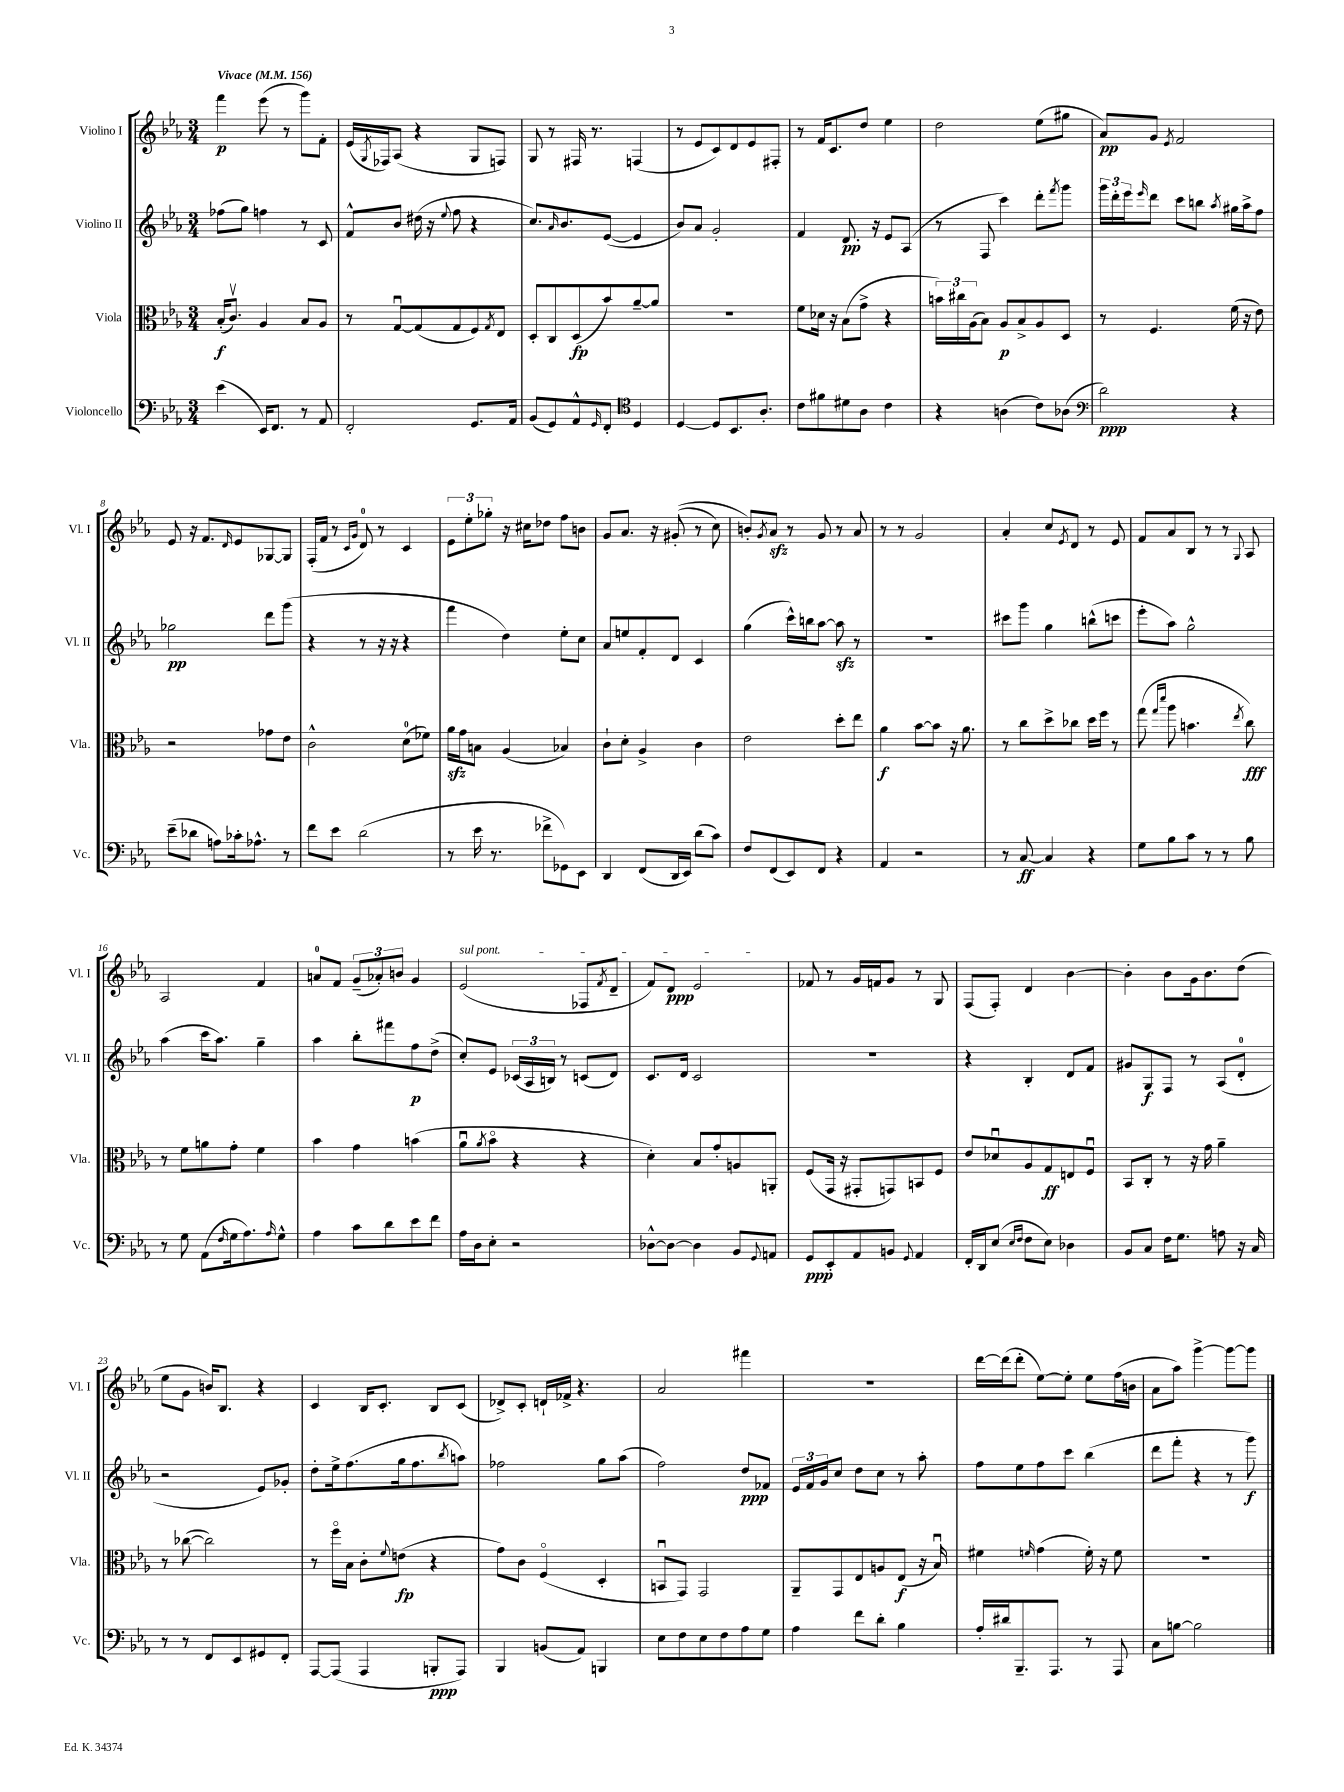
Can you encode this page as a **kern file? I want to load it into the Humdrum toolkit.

**kern	**kern	**kern	**kern
*staff4	*staff3	*staff2	*staff1
*clefF4	*clefC3	*clefG2	*clefG2
*k[b-e-a-]	*k[b-e-a-]	*k[b-e-a-]	*k[b-e-a-]
*M3/4	*M3/4	*M3/4	*M3/4
*MM156	*MM156	*MM156	*MM156
(4e-	(16B-'	(8ff-	4fff
.	8.cv)	.	.
.	.	8gg)	.
16EE-)	4A-	4ff	(8eee-
8.FF	.	.	.
.	.	.	8r
8r	8B-	8r	8ggg)
8AA-	8A-	8c	8f'
=	=	=	=
2FF'	8r	8f^^	(16e-
.	.	.	8qG
.	.	.	16F-)
.	[8Gu	8b-	(8A-
.	(8G]	(16dd#	4r
.	.	16r	.
.	.	8qqee-	.
.	8G	8ff	.
8.GG	8F)	4r	8G
.	8qG	.	.
.	8E-	.	8F)
16AA-	.	.	.
=	=	=	=
(8BB-	8D'	8.cc)	8G
8GG)	8C	.	8r
.	.	16qqa-	.
.	.	8.b-	.
8AA-^^	(8D	.	16F#
.	.	.	8.r
16qqGG	.	.	.
8FF'	8b-)	([8e-	.
*clefC4	*	*	*
4D	[8a-~	4e-]	(4F
.	8a-]	.	.
=	=	=	=
[4D	2.r	8b-)	8r
.	.	8a-	8e-
8D]	.	2g'	8c)
8.BB-	.	.	8d
.	.	.	8e-
8.A-'	.	.	.
.	.	.	8F#'
=	=	=	=
8c	8f	4f	8r
8f#	16d-	.	16f
.	16r	.	8.c
8d#	(8B-	8.d	.
8A-	8g^	.	8dd
.	.	16r	.
4c	4r	8e-	4ee-
.	.	(8A-	.
=	=	=	=
4r	24b)	8r	2dd
.	24cc#	.	.
.	(24A-	.	.
.	8B-)	8F	.
(4A	8A-	4ccc)	.
.	8B-^	.	.
8c)	8A-	8ddd'	(8ee-
.	.	8qfff	.
(8A-	8D	8ggg	8gg#
=	=	=	=
*clefF4	*	*	*
2d)	8r	24ggg	8a-)
.	.	24ddd'	.
.	.	24eee-	.
.	.	16qqeee-	.
.	4.F	8ddd	8g
.	.	.	8qe-
.	.	8ccc	2f
.	.	8bb	.
.	.	8qaa-	.
4r	(16f	16gg#	.
.	16r	16aa-^	.
.	8e-)	8ff	.
=	=	=	=
(8e-~	2r	2gg-	8e-
8d-	.	.	16r
.	.	.	8.f
8A)	.	.	.
.	.	.	16qqd
16c-'	.	.	8e-
8.A-^^	.	.	.
.	8g-	8ddd	[8G-
8r	8e-	(8ggg	8G-]
=	=	=	=
8f	2c^^	4r	(16F'
.	.	.	16f
8e-	.	.	8r
.	.	.	16qqc
.	.	.	16qqg
(2d	.	8r	8d)
.	.	16r	8r
.	.	16r	.
.	(8d	4r	4c
.	8f-)	.	.
=	=	=	=
8r	16a-	4fff	12e-
.	16g	.	.
.	.	.	12ee-'
16e-	8B	.	.
.	.	.	12gg-'
8.r	.	.	.
.	(4A-	4dd)	16r
.	.	.	16cc#
8f-^	.	.	8dd-
8GG-)	4B-)	8ee-'	8ff
8EE-	.	8cc	8b
=	=	=	=
4DD	8c`	8a-	8g
.	8d'	8ee	8.a-
(8FF	4A-^	8f'	.
.	.	.	16r
16DD	.	8d	&((8g#'
16EE-)	.	.	.
(8d	4c	4c	8r
8c)	.	.	8cc)
=	=	=	=
8F	2e-	(4gg	8b'&)
.	.	.	8qg
(8FF	.	.	8a-
8EE-)	.	16ccc^^)	8r
.	.	16bb	.
8FF	.	[8aa-	8g
4r	8dd'	8aa-]	8r
.	8ee-	8r	8a-
=	=	=	=
4AA-	4a-	2.r	8r
.	.	.	8r
2r	[8b-	.	2g
.	8b-]	.	.
.	16r	.	.
.	8.a-	.	.
=	=	=	=
8r	8r	8ccc#	4a-'
[8C	8cc	8ggg	.
4C]	8dd^	4gg	8cc
.	.	.	8qe-
.	8cc-	.	8d
4r	16dd	(8bb^^	8r
.	16ff	.	.
.	8r	8ccc	8e-
=	=	=	=
8G	(8gg	8eee-'	8f
.	16qqgg	.	.
.	16qqddd	.	.
8B-	8aa-	8aa-)	8a-
8c	4.b	2gg^^	8B-
8r	.	.	8r
8r	.	.	8r
.	8qee-	.	8qqG
8B-	8cc)	.	8A-
=	=	=	=
8r	8r	(4aa-	2A-
8G	8f	.	.
(8AA-	8a	16ccc	.
.	.	8.aa-)	.
16qqF	.	.	.
16G	8g'	.	.
8.A-)	.	.	.
.	4f	4gg~	4f
16qqA-	.	.	.
8G^^	.	.	.
=	=	=	=
4A-	4b-	4aa-	8a
.	.	.	8f
8c	4g	8bb-'	(12g~
.	.	.	12a-')
8d	.	8fff#	.
.	.	.	12b
8e-	(4b	8ff	4g
8f	.	(8dd^	.
=	=	=	=
16A-	8a-u	8cc')	(2e-
16D	.	.	.
.	8qa-	.	.
8E-'	8b-o	8e-	.
2r	4r	(24c-	.
.	.	24A-	.
.	.	24B)	.
.	.	8r	.
.	4r	(8c	8F-
.	.	.	8qf
.	.	8d)	8d~
=	=	=	=
[8D-^^	4d')	8.c	8f)
8D-_	.	.	8d
.	.	16d	.
4D-]	8B-	2c	2e-
.	8g'	.	.
8BB-	8A	.	.
8qqGG	.	.	.
8AA	8AA'	.	.
=	=	=	=
8GG	(8F	2.r	8f-
8EE-'	16GG	.	8r
.	16r	.	.
8AA-	8GG#'	.	16g
.	.	.	16f
8BB	8GG)	.	8g
8qqGG	.	.	.
4AA-	8BB	.	8r
.	8F	.	8G
=	=	=	=
16FF'	8e-	4r	(8F
16DD	.	.	.
(8E-	8d-u	.	8F')
16qqE-	.	.	.
16qqF	.	.	.
8F	8A-	4B-'	4d
8E-)	8G	.	.
4D-	8E	8d	[4b-
.	8Fu	8f	.
=	=	=	=
8BB-	8BB-	8g#	4b-']
8C	8C'	8G	.
16F	8r	8F	8b-
8.G	.	.	.
.	16r	8r	16g
.	16g	.	8.b-
8A	4a-~	(8A-	.
16r	.	8d'	(8dd
16C	.	.	.
=	=	=	=
8r	8r	2r	8ee-
8r	([8cc-	.	8g
8FF	2cc-])	.	16b)
.	.	.	8.B-
8EE-	.	.	.
8GG#	.	8e-)	4r
8FF'	.	8g-'	.
=	=	=	=
[8AAA-	8r	8dd'	4c
(8AAA-]	16ffo	16ee-^	.
.	16B-	(8.ff	.
4AAA-	8c'	.	16B-
.	.	.	8.c'
.	8qqf	.	.
.	(8e	16gg	.
.	.	8.ff	.
8BBB'	4r	.	8B-
.	.	8qbb-	.
8AAA-)	.	8aa)	(8c
=	=	=	=
4BBB-	8g)	2ff-	8d-^)
.	8c	.	8c'
(8BB	(4Fo	.	16d`
.	.	.	16f-^
8AA-)	.	.	4.r
4BBB	4D'	8gg	.
.	.	(8aa-	.
=	=	=	=
8E-	8BBu	2ff)	2a-
8F	8GG)	.	.
8E-	2GG	.	.
8F	.	.	.
8A-	.	8dd	4fff#
8G	.	8f-	.
=	=	=	=
4A-	8AA-~	24e-	2.r
.	.	24f	.
.	.	24g	.
.	8GG	8cc	.
8f	8E-	8dd	.
8d'	8A	8cc	.
4B-	(8E-	8r	.
.	16r	8aa-'	.
.	16B-u)	.	.
=	=	=	=
16A-'	4f#	8ff	[16ddd
16d#	.	.	(16ddd]
8.BBB-~	.	8ee-	8ddd'
.	16qqf	.	.
.	(4g	8ff	[8ee-)
8.AAA-	.	.	.
.	.	8ccc	8ee-']
8r	16f')	(4bb-	8ee-
.	16r	.	.
8AAA-	8f	.	(16ff
.	.	.	16b
=	=	=	=
8C	2.r	8ddd	8a-
[8B	.	8fff'	8aa-)
2B]	.	4r	[4ggg^
.	.	8r	8ggg_
.	.	8ggg)	8ggg]
==	==	==	==
*-	*-	*-	*-
